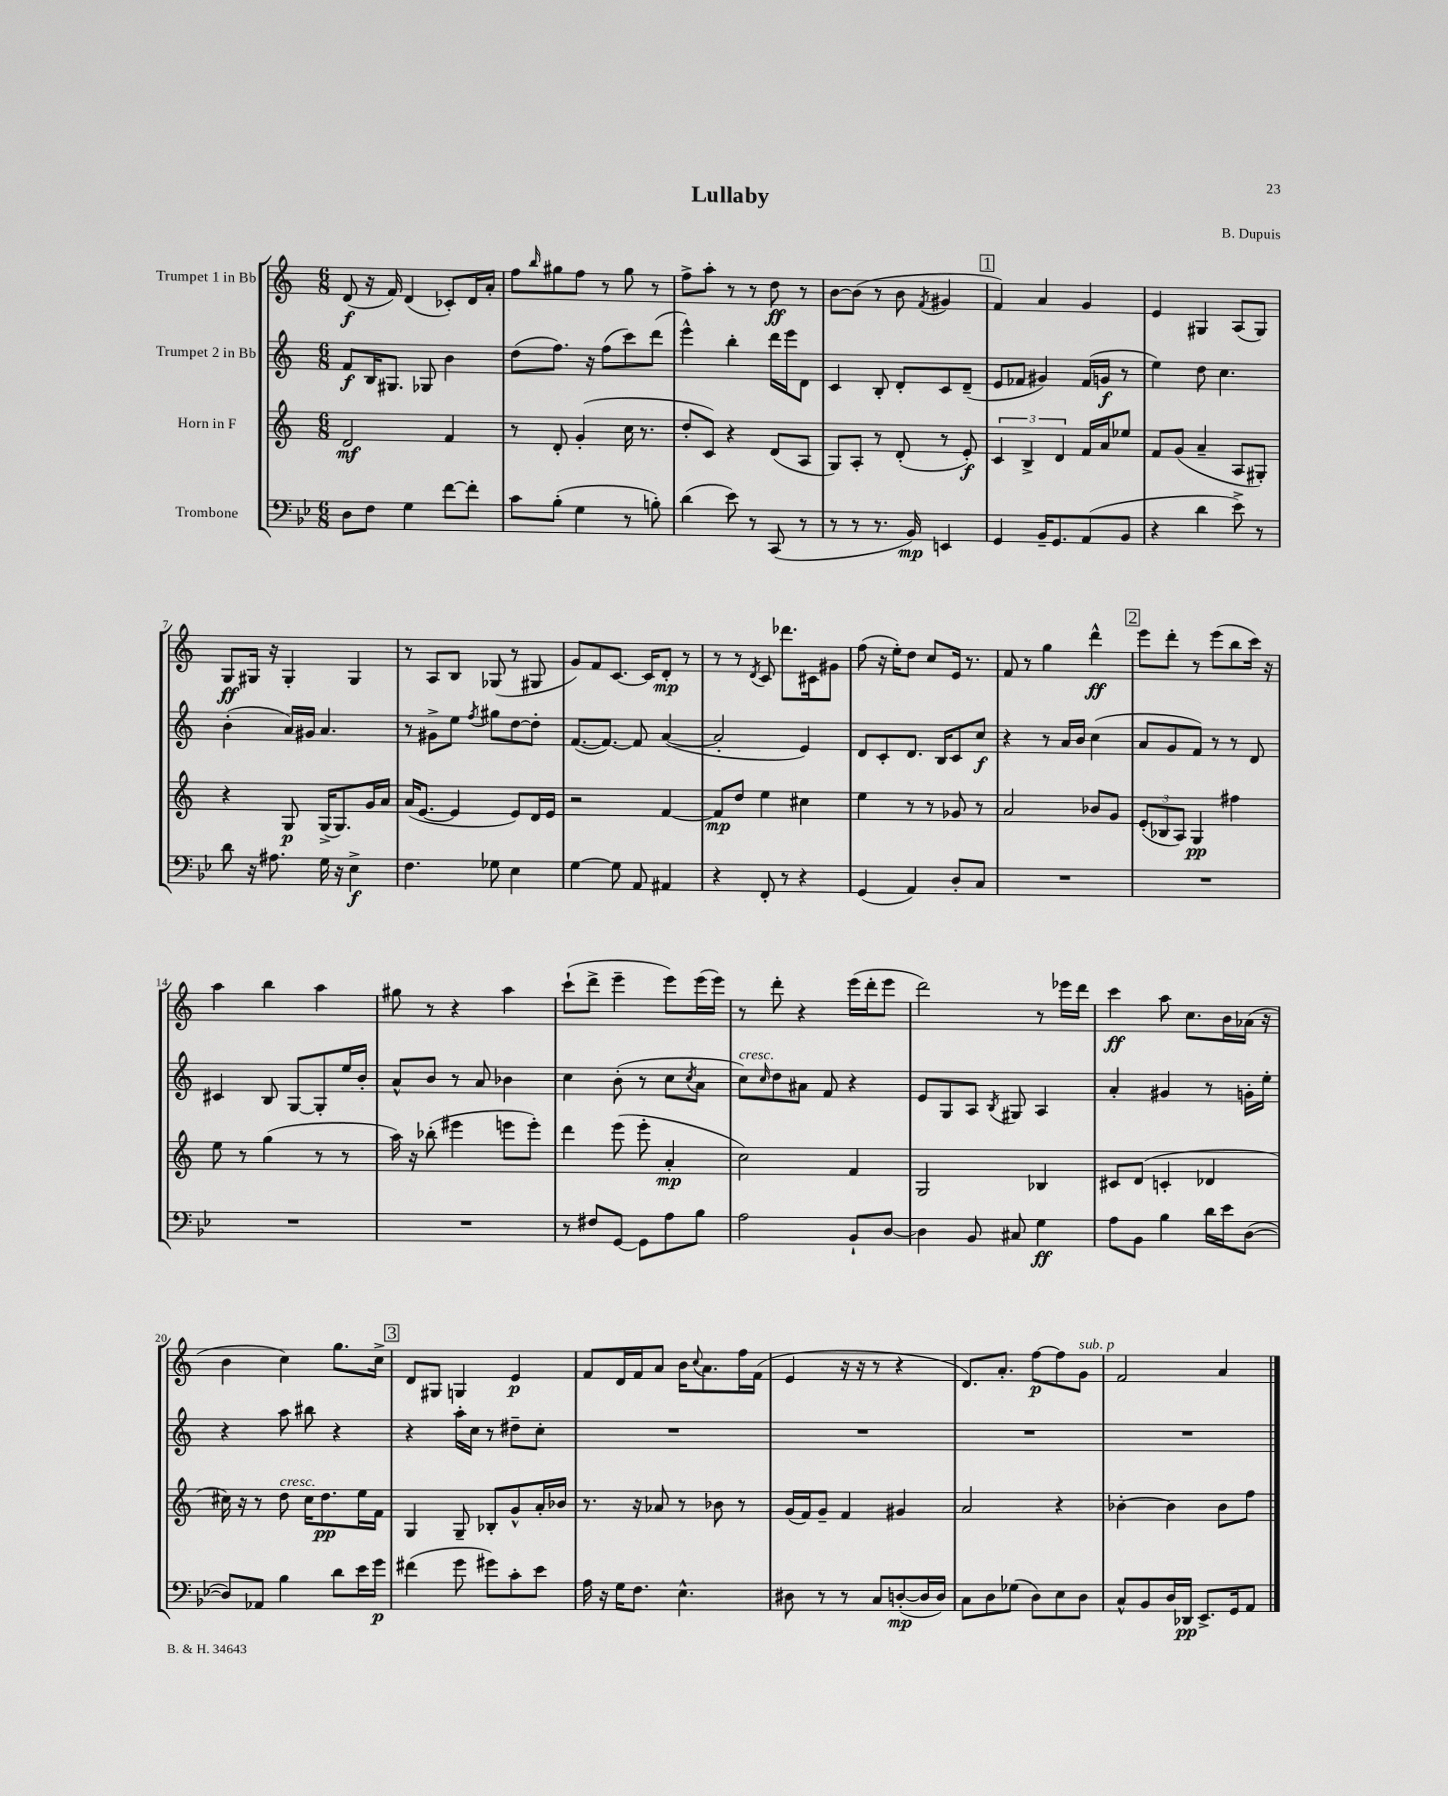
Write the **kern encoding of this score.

**kern	**dynam	**kern	**dynam	**kern	**dynam	**kern	**dynam
*part4	*part4	*part3	*part3	*part2	*part2	*part1	*part1
*staff4	*staff4	*staff3	*staff3	*staff2	*staff2	*staff1	*staff1
*I"Trombone	*	*I"Horn in F	*	*I"Trumpet 2 in Bb	*	*I"Trumpet 1 in Bb	*
*clefF4	*	*clefG2	*	*clefG2	*	*clefG2	*
*k[b-e-]	*	*k[]	*	*k[]	*	*k[]	*
*M6/8	*	*M6/8	*	*M6/8	*	*M6/8	*
=1	=1	=1	=1	=1	=1	=1	=1
8D\L	.	2d/	mf	8f/L	f	(8d/	f
8F\J	.	.	.	16B/K	.	16r	.
.	.	.	.	8.G#X/J	.	16f/)	.
4G\	.	.	.	.	.	(4d/	.
.	.	.	.	8G-X/	.	.	.
[8f\L	.	4f/	.	4b\	.	8c-X'/L)	.
8f'\J]	.	.	.	.	.	16d/L	.
.	.	.	.	.	.	16a'/JJ	.
=2	=2	=2	=2	=2	=2	=2	=2
8c\L	.	8r	.	(8dd\L	.	8ff\L	.
.	.	.	.	.	.	16qqbb/	.
(8B-'\J	.	8d'/	.	8.ff\J)	.	8gg#X\	.
4G\	.	(4g'/	.	.	.	8ff\J	.
.	.	.	.	16r	.	.	.
.	.	.	.	(8ff\L	.	8r	.
8r	.	16cc\	.	8ccc\)	.	8gg#\	.
.	.	8.r	.	.	.	.	.
8Bn'\)	.	.	.	(8ddd\J	.	8r	.
=3	=3	=3	=3	=3	=3	=3	=3
(4d\	.	8dd'/L	.	4eee^^\)	.	8ff^\L	.
.	.	8c/J)	.	.	.	8aa'\J	.
8e-\)	.	4r	.	4bb'\	.	8r	.
8r	.	.	.	.	.	8r	.
(8CC/	.	(8d/L	.	16ddd\LL	.	8dd\	ff
.	.	.	.	16eee\J	.	.	.
8r	.	8A/J	.	8d\J	.	8r	.
=4	=4	=4	=4	=4	=4	=4	=4
8r	.	8G/L)	.	4c/	.	[8b\L	.
8r	.	8A'/J	.	.	.	(8b\J]	.
8.r	.	8r	.	8B'/	.	8r	.
.	.	(8d'/	.	8d'/L	.	8b\	.
16BB-/)	mp	.	.	.	.	.	.
.	.	.	.	.	.	8qf/	.
4EEn/	.	8r	.	8c/	.	4g#X/	.
.	.	8e'/)	f	(8d~/J	.	.	.
!!LO:REH:place=s1:t=1
=5	=5	=5	=5	=5	=5	=5	=5
4GG/	.	6c/	.	8e/L	.	4f/)	.
.	.	.	.	8f-X/J	.	.	.
.	.	6B^/	.	.	.	.	.
16BB-~/KL	.	.	.	4g#X/)	.	4a/	.
8.GG/	.	.	.	.	.	.	.
.	.	6d/	.	.	.	.	.
(8AA/	.	16f/LL	.	(16f-/LL	.	4g/	.
.	.	16a/J	.	16gn/JJ	f	.	.
8BB-/J	.	8ee-X/J	.	8r	.	.	.
=6	=6	=6	=6	=6	=6	=6	=6
4r	.	8f/L	.	4ee\)	.	4e/	.
.	.	(8g/J	.	.	.	.	.
4d\	.	4a~/	.	8dd\	.	4G#X/	.
.	.	.	.	4.cc\	.	.	.
8e-^\)	.	8A/L	.	.	.	(8A/L	.
8r	.	8G#X'/J)	.	.	.	8G#/J)	.
!!LO:LB:g=z
=7	=7	=7	=7	=7	=7	=7	=7
8d\	.	4r	.	(4b'\	.	8G/L	ff
16r	.	.	.	.	.	16G#X/Jk	.
8.A#X\	.	.	.	.	.	16r	.
.	.	8G/	p	16a/LL)	.	4G#'/	.
.	.	.	.	16g#X/JJ	.	.	.
16G\	.	(16G^/KL	.	4.a/	.	.	.
16r	.	8.G/)	.	.	.	.	.
4E-^\	f	.	.	.	.	4G#/	.
.	.	16g/L	.	.	.	.	.
.	.	16a/JJ	.	.	.	.	.
=8	=8	=8	=8	=8	=8	=8	=8
4.F\	.	(16a/KL	.	8r	.	8r	.
.	.	[8.e/J	.	.	.	.	.
.	.	.	.	8g#X^\L	.	8A/L	.
.	.	4e/]	.	8ee\J	.	8B/J	.
.	.	.	.	8qff/	.	.	.
8G-X\	.	.	.	8gg#X\L	.	(8G-X/	.
4E-\	.	8e/L)	.	[8dd\	.	8r	.
.	.	16d/L	.	8dd'\J]	.	8G#X/	.
.	.	16e/JJ	.	.	.	.	.
=9	=9	=9	=9	=9	=9	=9	=9
[4G\	.	2r	.	([8.f/L	.	8g/L)	.
.	.	.	.	.	.	8f/	.
.	.	.	.	8.f/J_)	.	.	.
8G\]	.	.	.	.	.	[8.c/J	.
8AA/	.	.	.	8f/]	.	.	.
.	.	.	.	.	.	16c/KL]	.
4AA#X/	.	[4f/	.	([4a/	.	8d'/J	mp
.	.	.	.	.	.	8r	.
=10	=10	=10	=10	=10	=10	=10	=10
4r	.	8f/L]	mp	2a'/]	.	8r	.
.	.	8dd/J	.	.	.	8r	.
.	.	.	.	.	.	8qd/	.
8FF'/	.	4ee\	.	.	.	8c/	.
8r	.	.	.	.	.	8.ddd-X\L	.
4r	.	4cc#X\	.	4e/)	.	.	.
.	.	.	.	.	.	16c#X\k	.
.	.	.	.	.	.	8g#X\J	.
=11	=11	=11	=11	=11	=11	=11	=11
(4GG/	.	4ee\	.	8d/L	.	(8ff\	.
.	.	.	.	8c'/	.	16r	.
.	.	.	.	.	.	16ee'\KL)	.
4AA/)	.	8r	.	8.d/J	.	8dd\J	.
.	.	8r	.	.	.	8cc/L	.
.	.	.	.	16B/KL	.	.	.
8D'/L	.	8g-X/	.	8c/	.	16e/Jk	.
.	.	.	.	.	.	8.r	.
8C/J	.	8r	.	8cc/J	f	.	.
=12	=12	=12	=12	=12	=12	=12	=12
2.r	.	2a/	.	4r	.	8f/	.
.	.	.	.	.	.	8r	.
.	.	.	.	8r	.	4gg\	.
.	.	.	.	16a/LL	.	.	.
.	.	.	.	16b/JJ	.	.	.
.	.	8b-X/L	.	(4cc\	.	4ddd^^\	ff
.	.	8g/J	.	.	.	.	.
!!LO:REH:place=s1:t=2
=13	=13	=13	=13	=13	=13	=13	=13
2.r	.	(12e'/L	.	8a/L	.	8eee\L	.
.	.	12B-X/	.	.	.	.	.
.	.	.	.	8g/	.	8ddd'\J	.
.	.	12A/J)	.	.	.	.	.
.	.	4G/	pp	8f/J)	.	8r	.
.	.	.	.	8r	.	(8eee\L	.
.	.	4ff#X\	.	8r	.	8bb\	.
.	.	.	.	8d/	.	16ccc\Jk)	.
.	.	.	.	.	.	16r	.
!!LO:LB:g=z
=14	=14	=14	=14	=14	=14	=14	=14
2.r	.	8ee\	.	4c#X/	.	4aa\	.
.	.	8r	.	.	.	.	.
.	.	(4gg\	.	8B/	.	4bb\	.
.	.	.	.	[8G/L	.	.	.
.	.	8r	.	8G'/]	.	4aa\	.
.	.	8r	.	16ee/L	.	.	.
.	.	.	.	16b'/JJ	.	.	.
=15	=15	=15	=15	=15	=15	=15	=15
2.r	.	16aa\)	.	8a^^/L	.	8gg#X\	.
.	.	16r	.	.	.	.	.
.	.	(8bb-X'\	.	8b/J	.	8r	.
.	.	4eee#X\	.	8r	.	4r	.
.	.	.	.	8a/	.	.	.
.	.	8eeen\L	.	4b-X\	.	4aa\	.
.	.	8eee'\J)	.	.	.	.	.
=16	=16	=16	=16	=16	=16	=16	=16
8r	.	4ddd\	.	4cc\	.	(8ccc`\L	.
8F#X/L	.	.	.	.	.	8ddd^\J	.
[8GG/J	.	(8eee\	.	(8b'\	.	4eee~\	.
8GG\L]	.	8eee'\	.	8r	.	.	.
8A\	.	4a'/	mp	8cc\L	.	8eee\L)	.
.	.	.	.	8qcc/	.	.	.
8B-\J	.	.	.	8a\J	.	(16eee\L	.
.	.	.	.	.	.	16eee\JJ)	.
=17	=17	=17	=17	=17	=17	=17	=17
!	!	!	!	!LO:TX:a:i:t=cresc.	!	!	!
2A\	.	2cc\)	.	8cc\L)	.	8r	.
.	.	.	.	16qqcc/	.	.	.
.	.	.	.	8dd\	.	8ddd'\	.
.	.	.	.	8a#X\J	.	4r	.
.	.	.	.	8f/	.	.	.
8BB-`/L	.	4f/	.	4r	.	(16eee\LL	.
.	.	.	.	.	.	16ddd'\J	.
[8D/J	.	.	.	.	.	8eee\J	.
=18	=18	=18	=18	=18	=18	=18	=18
4D\]	.	2G/	.	8e/L	.	2ddd\)	.
.	.	.	.	8G/	.	.	.
8BB-/	.	.	.	8A/J	.	.	.
.	.	.	.	8qB/	.	.	.
8C#X/	.	.	.	8G#X/	.	.	.
4G\	ff	4B-X/	.	4A/	.	8r	.
.	.	.	.	.	.	16eee-X\LL	.
.	.	.	.	.	.	16ddd\JJ	.
=19	=19	=19	=19	=19	=19	=19	=19
8A\L	.	8c#X/L	.	4a'/	.	4ccc\	ff
8BB-\J	.	(8d/J	.	.	.	.	.
4B-\	.	4cn'/	.	4g#X/	.	8aa\	.
.	.	.	.	.	.	8.cc\L	.
16d\LL	.	4d-X/	.	8r	.	.	.
16e-\J	.	.	.	.	.	16b\L	.
([8D\J	.	.	.	16gn'\LL	.	(16a-X\JJ	.
.	.	.	.	16ee'\JJ	.	16r	.
!!LO:LB:g=z
=20	=20	=20	=20	=20	=20	=20	=20
8D/L])	.	16cc#X\)	.	4r	.	4b\	.
.	.	16r	.	.	.	.	.
8AA-X/J	.	8r	.	.	.	.	.
!	!	!LO:TX:a:i:t=cresc.	!	!	!	!	!
4B-\	.	8dd\	.	8aa\	.	4cc\)	.
.	.	16cc#\KL	.	8bb#X\	.	.	.
.	.	8.dd\	pp	.	.	.	.
8d\L	.	.	.	4r	.	8.gg\L	.
16e-\L	.	16ee\L	.	.	.	.	.
16g\JJ	p	16f\JJ	.	.	.	16cc^\Jk	.
!!LO:REH:place=s1:t=3
=21	=21	=21	=21	=21	=21	=21	=21
(4f#X\	.	4G/	.	4r	.	8d/L	.
.	.	.	.	.	.	8G#X/J	.
8g\	.	8G~/	.	16aa'\LL	.	4Gn/	.
.	.	.	.	16cc\JJ	.	.	.
8g#X\L)	.	8B-X'/L	.	8r	.	.	.
8c'\	.	8g^^/	.	8dd#X~\L	.	4e/	p
8e-\J	.	16a'/L	.	8cc'\J	.	.	.
.	.	16b-X/JJ	.	.	.	.	.
=22	=22	=22	=22	=22	=22	=22	=22
16A\	.	8.r	.	2.r	.	8f/L	.
16r	.	.	.	.	.	.	.
16G\KL	.	.	.	.	.	16d/L	.
8.F\J	.	16r	.	.	.	16f/J	.
.	.	8a-X/	.	.	.	8a/J	.
4.E-^^\	.	8r	.	.	.	16b\KL	.
.	.	.	.	.	.	8qqcc/	.
.	.	.	.	.	.	8.a\	.
.	.	8b-X\	.	.	.	.	.
.	.	8r	.	.	.	16ff\L	.
.	.	.	.	.	.	(16f\JJ	.
=23	=23	=23	=23	=23	=23	=23	=23
8D#X\	.	(16g/LL	.	2.r	.	4e/	.
.	.	16f/J)	.	.	.	.	.
8r	.	8g~/J	.	.	.	.	.
8r	.	4f/	.	.	.	16r	.
.	.	.	.	.	.	16r	.
8C/L	.	.	.	.	.	8r	.
([8Dn'/	mp	4g#X/	.	.	.	4r	.
16D/L]	.	.	.	.	.	.	.
16D/JJ)	.	.	.	.	.	.	.
=24	=24	=24	=24	=24	=24	=24	=24
8C\L	.	2a/	.	2.r	.	8.d/L)	.
8D\	.	.	.	.	.	.	.
.	.	.	.	.	.	8.a'/J	.
(8G-X\J	.	.	.	.	.	.	.
8D\L)	.	.	.	.	.	[8ff\L	p
8E-\	.	4r	.	.	.	8ff\]	.
!	!	!	!	!	!	!LO:TX:a:i:t=sub. p	!
8D\J	.	.	.	.	.	8g\J	.
=25	=25	=25	=25	=25	=25	=25	=25
8C^^/L	.	[4b-X'\	.	2.r	.	2f/	.
8BB-/	.	.	.	.	.	.	.
16D/L	.	4b-\]	.	.	.	.	.
16DD-X/JJ	pp	.	.	.	.	.	.
8.EE-^/L	.	.	.	.	.	.	.
.	.	8b-\L	.	.	.	4a/	.
16GG/k	.	.	.	.	.	.	.
8AA/J	.	8ff\J	.	.	.	.	.
==	==	==	==	==	==	==	==
*-	*-	*-	*-	*-	*-	*-	*-
